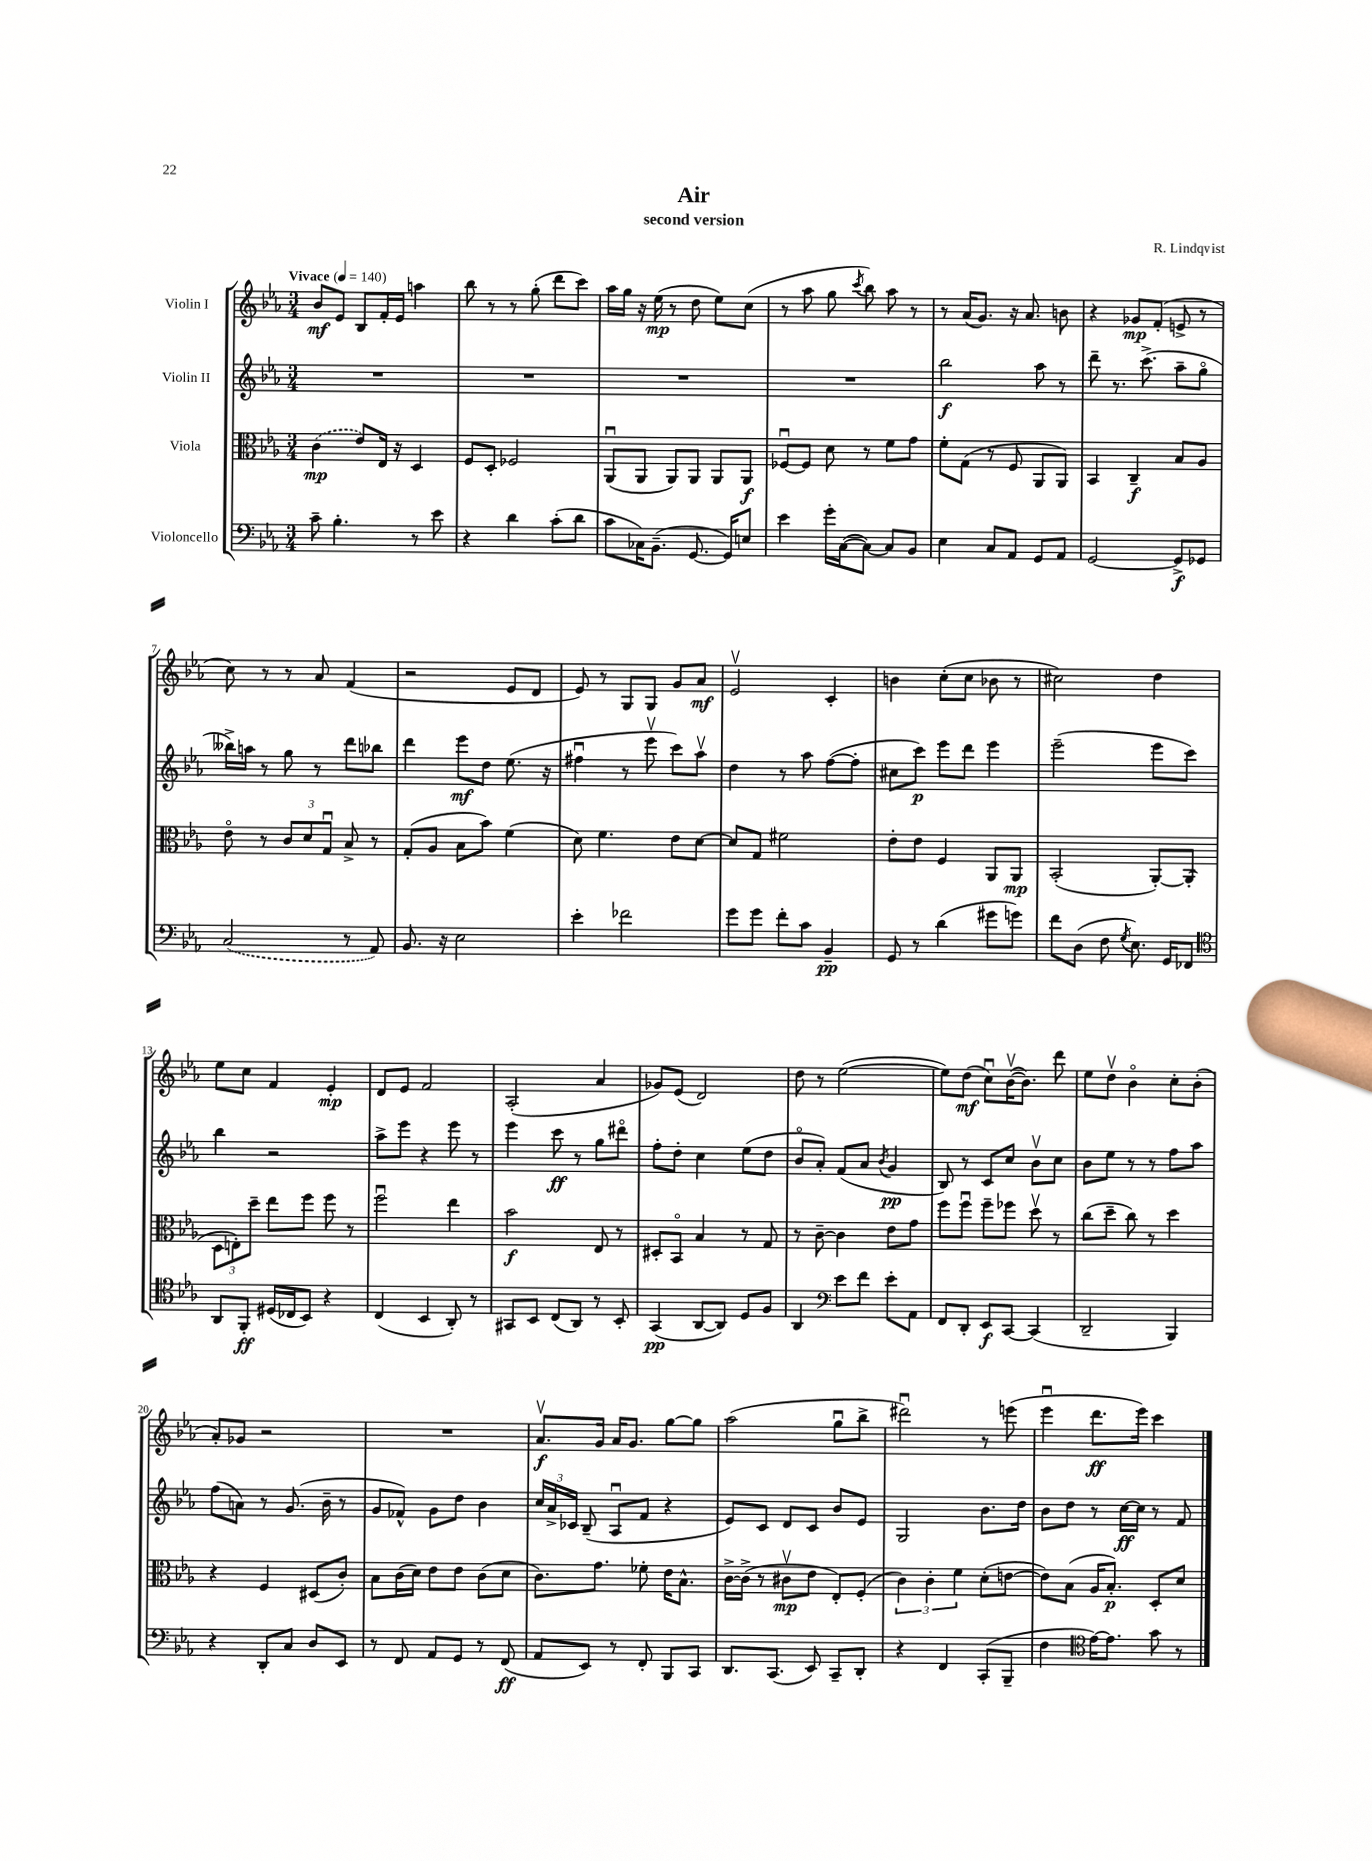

**kern	**dynam	**kern	**dynam	**kern	**dynam	**kern	**dynam
*part4	*part4	*part3	*part3	*part2	*part2	*part1	*part1
*staff4	*staff4	*staff3	*staff3	*staff2	*staff2	*staff1	*staff1
*I"Violoncello	*	*I"Viola	*	*I"Violin II	*	*I"Violin I	*
*clefF4	*	*clefC3	*	*clefG2	*	*clefG2	*
*k[b-e-a-]	*	*k[b-e-a-]	*	*k[b-e-a-]	*	*k[b-e-a-]	*
*M3/4	*	*M3/4	*	*M3/4	*	*M3/4	*
*MM140	*	*MM140	*	*MM140	*	*MM140	*
=1	=1	=1	=1	=1	=1	=1	=1
!	!	!	!	!	!	!LO:TX:a:B:t=Vivace	!
8c~\	.	(4c\	mp	2.r	.	8b-/L	mf
4.B-'\	.	.	.	.	.	8e-/J	.
.	.	8e-/L)	.	.	.	8B-/L	.
.	.	16E-/Jk	.	.	.	16f'/L	.
.	.	16r	.	.	.	16e-/JJ	.
8r	.	4D/	.	.	.	4aan\	.
8e-\	.	.	.	.	.	.	.
=2	=2	=2	=2	=2	=2	=2	=2
4r	.	8F/L	.	2.r	.	8bb-\	.
.	.	8D'/J	.	.	.	8r	.
4d\	.	2F-X/	.	.	.	8r	.
.	.	.	.	.	.	(8gg'\	.
(8c'\L	.	.	.	.	.	8ddd\L	.
8d\J	.	.	.	.	.	8ccc\J)	.
=3	=3	=3	=3	=3	=3	=3	=3
8c\L	.	(8AA-u/L	.	2.r	.	16aa-\LL	.
.	.	.	.	.	.	16gg\JJ	.
16C-X\K)	.	8AA-/J	.	.	.	16r	.
(8.BB-~\J	.	.	.	.	.	(16ee-\	mp
.	.	8AA-/L)	.	.	.	8r	.
[8.GG/	.	8AA-/J	.	.	.	8dd\	.
.	.	8AA-/L	.	.	.	8ee-\L)	.
16GG/KL])	.	.	.	.	.	.	.
8En/J	.	8AA-/J	f	.	.	(8cc\J	.
=4	=4	=4	=4	=4	=4	=4	=4
4e-\	.	[8F-Xu/L	.	2.r	.	8r	.
.	.	8F-/J]	.	.	.	8aa-\	.
16g'\LL	.	8d\	.	.	.	8gg\	.
([16C\J	.	.	.	.	.	.	.
.	.	.	.	.	.	8qccc/	.
8C\J_)	.	8r	.	.	.	8bb-\)	.
8C/L]	.	8f\L	.	.	.	8aa-\	.
8BB-/J	.	8g\J	.	.	.	8r	.
=5	=5	=5	=5	=5	=5	=5	=5
4E-\	.	8f'\L	.	2bb-\	f	8r	.
.	.	(8G\J	.	.	.	(16a-/KL	.
.	.	.	.	.	.	8.g/J)	.
8C/L	.	8r	.	.	.	.	.
8AA-/J	.	8F/	.	.	.	16r	.
.	.	.	.	.	.	8.a-/	.
8GG/L	.	8AA-/L	.	8aa-\	.	.	.
8AA-/J	.	8AA-/J)	.	8r	.	8bn\	.
=6	=6	=6	=6	=6	=6	=6	=6
[2GG/	.	4BB-/	.	8ddd~\	.	4r	.
.	.	.	.	8.r	.	.	.
.	.	4C~/	f	.	.	8g-X/L	mp
.	.	.	.	(8.ccc^\	.	.	.
.	.	.	.	.	.	(8f'/J	.
8GG^/L]	f	8B-/L	.	8aa-~\L	.	8en^/	.
8GG-X/J	.	8A-/J	.	8gg\J	.	8r	.
!!LO:LB:g=z
=7	=7	=7	=7	=7	=7	=7	=7
(2C/	.	8e-\	.	16bb--X^\LL)	.	8cc\)	.
.	.	.	.	16aan\JJ	.	.	.
.	.	8r	.	8r	.	8r	.
.	.	12c/L	.	8gg\	.	8r	.
.	.	12d/	.	.	.	.	.
.	.	.	.	8r	.	8a-/	.
.	.	12Gu/J	.	.	.	.	.
8r	.	8B-^/	.	8ddd\L	.	(4f/	.
8AA-/)	.	8r	.	8bb-X\J	.	.	.
=8	=8	=8	=8	=8	=8	=8	=8
8.BB-/	.	(8G'/L	.	4ddd\	.	2r	.
.	.	8A-/J	.	.	.	.	.
16r	.	.	.	.	.	.	.
2E-\	.	8B-\L	.	8eee-\L	mf	.	.
.	.	8b-\J)	.	8dd\J	.	.	.
.	.	(4f\	.	(8.ee-\	.	8e-/L	.
.	.	.	.	.	.	8d/J	.
.	.	.	.	16r	.	.	.
=9	=9	=9	=9	=9	=9	=9	=9
4e-'\	.	8d\)	.	4ff#Xu\	.	8e-/)	.
.	.	4.f\	.	.	.	8r	.
2f-X\	.	.	.	8r	.	8G/L	.
.	.	.	.	8eee-v\	.	8G/J	.
.	.	8e-\L	.	8ccc\L)	.	8g/L	.
.	.	[8d\J	.	8aa-v\J	.	8a-/J	mf
=10	=10	=10	=10	=10	=10	=10	=10
8g\L	.	8d/L]	.	4dd\	.	2e-v/	.
8g\J	.	8G/J	.	.	.	.	.
8f'\L	.	2f#X\	.	8r	.	.	.
8c\J	.	.	.	8aa-\	.	.	.
4BB-~/	pp	.	.	([8ff\L	.	4c'/	.
.	.	.	.	8ff'\J]	.	.	.
=11	=11	=11	=11	=11	=11	=11	=11
8GG/	.	8e-'\L	.	8cc#X\L	.	4bn\	.
8r	.	8e-\J	.	8ccc\J)	p	.	.
(4d\	.	4F/	.	8eee-\L	.	(8cc'\L	.
.	.	.	.	8ddd\J	.	8cc\J	.
8g#X\L	.	8AA-/L	.	4eee-\	.	8b-X\	.
8gn\J)	.	8AA-/J	mp	.	.	8r	.
=12	=12	=12	=12	=12	=12	=12	=12
8f\L	.	(2BB-'/	.	(2eee-~\	.	2cc#X\)	.
(8D\J	.	.	.	.	.	.	.
8F\	.	.	.	.	.	.	.
8qG/	.	.	.	.	.	.	.
8.E-\)	.	.	.	.	.	.	.
.	.	[8AA-'/L)	.	8eee-\L	.	4dd\	.
16GG/KL	.	.	.	.	.	.	.
8FF-X/J	.	(8AA-'/J]	.	8ccc\J)	.	.	.
!!LO:LB:g=z
=13	=13	=13	=13	=13	=13	=13	=13
*clefC4	*	*	*	*	*	*	*
8AA-/L	.	12D\L	.	4bb-\	.	8ee-\L	.
.	.	12En'\)	.	.	.	.	.
8FF'/J	ff	.	.	.	.	8cc\J	.
.	.	12dd~\J	.	.	.	.	.
(16D#X/LL	.	8ee-\L	.	2r	.	4f/	.
16C-X/J	.	.	.	.	.	.	.
8BB-/J)	.	8ff\J	.	.	.	.	.
4r	.	8ff\	.	.	.	4e-'/	mp
.	.	8r	.	.	.	.	.
=14	=14	=14	=14	=14	=14	=14	=14
(4C/	.	2ffu\	.	8aa-^\L	.	8d/L	.
.	.	.	.	8eee-\J	.	8e-/J	.
4BB-/	.	.	.	4r	.	2f/	.
8AA-'/)	.	4ee-\	.	8eee-\	.	.	.
8r	.	.	.	8r	.	.	.
=15	=15	=15	=15	=15	=15	=15	=15
8GG#X/L	.	2b-\	f	4eee-\	.	(2A-'/	.
8BB-/J	.	.	.	.	.	.	.
(8C/L	.	.	.	8ccc\	ff	.	.
8AA-/J)	.	.	.	8r	.	.	.
8r	.	8E-/	.	8gg\L	.	4a-/	.
8BB-'/	.	8r	.	8ddd#X\J	.	.	.
=16	=16	=16	=16	=16	=16	=16	=16
(4GG/	pp	8D#X'/L	.	8ff'\L	.	8g-X/L)	.
.	.	8BB-/J	.	8dd'\J	.	(8e-/J	.
[8AA-/L	.	4B-/	.	4cc\	.	2d/)	.
8AA-/J])	.	.	.	.	.	.	.
8D/L	.	8r	.	(8ee-\L	.	.	.
8F/J	.	8G/	.	8dd\J	.	.	.
=17	=17	=17	=17	=17	=17	=17	=17
4AA-/	.	8r	.	8b-/L	.	8dd\	.
.	.	[8c~\	.	8a-'/J)	.	8r	.
*clefF4	*	*	*	*	*	*	*
8e-\L	.	4c\]	.	(8f/L	.	([2ee-\	.
8f\J	.	.	.	8a-/J	.	.	.
.	.	.	.	8qb-/	.	.	.
8e-'\L	.	8e-\L	.	4g/	pp	.	.
8AA-\J	.	8g\J	.	.	.	.	.
=18	=18	=18	=18	=18	=18	=18	=18
8FF/L	.	8ff\L	.	8B-/)	.	8ee-\L])	.
8DD'/J	.	8ffu\J	.	8r	.	(8dd\J	mf
8EE-/L	f	8ff~\L	.	8c/L	.	8ccu\L)	.
[8CC/J	.	8ff-X\J	.	8cc/J	.	([16b-v\K	.
.	.	.	.	.	.	8.b-\J])	.
(4CC/]	.	8ddv\	.	8b-v\L	.	.	.
.	.	8r	.	8cc\J	.	8ddd\	.
=19	=19	=19	=19	=19	=19	=19	=19
2DD~/	.	(8cc\L	.	8b-\L	.	8ee-\L	.
.	.	8dd~\J	.	8ee-\J	.	8ddv\J	.
.	.	8cc\)	.	8r	.	4b-\	.
.	.	8r	.	8r	.	.	.
4BBB-/)	.	4dd\	.	8ff\L	.	8cc'\L	.
.	.	.	.	8aa-\J	.	(8b-'\J	.
!!LO:LB:g=z
=20	=20	=20	=20	=20	=20	=20	=20
4r	.	4r	.	(8ff\L	.	8a-'/L)	.
.	.	.	.	8an\J)	.	8g-X/J	.
8DD'/L	.	4F/	.	8r	.	2r	.
8C/J	.	.	.	(8.g/	.	.	.
8D/L	.	(8D#X/L	.	.	.	.	.
.	.	.	.	16b-~\	.	.	.
8EE-/J	.	8c'/J)	.	8r	.	.	.
=21	=21	=21	=21	=21	=21	=21	=21
8r	.	8B-\L	.	8g/L	.	2.r	.
8FF/	.	(16c\L	.	8f-X^^/J)	.	.	.
.	.	16d\JJ)	.	.	.	.	.
8AA-/L	.	8e-\L	.	8g\L	.	.	.
8GG/J	.	8e-\J	.	8dd\J	.	.	.
8r	.	(8c\L	.	4b-\	.	.	.
(8FF/	ff	8d\J	.	.	.	.	.
=22	=22	=22	=22	=22	=22	=22	=22
8AA-/L	.	8.c\L)	.	24cc/LL	.	8.a-v/L	f
.	.	.	.	24a-^/	.	.	.
.	.	.	.	24c-X/JJ	.	.	.
8EE-/J)	.	.	.	(8B-~/	.	.	.
.	.	8.g\J	.	.	.	16g/Jk	.
8r	.	.	.	8A-u/L	.	16a-/KL	.
.	.	.	.	.	.	8.g/J	.
8FF'/	.	8f-X'\	.	8f/J	.	.	.
8BBB-/L	.	16e-\KL	.	4r	.	[8gg\L	.
.	.	8.B-^^\J	.	.	.	.	.
8CC/J	.	.	.	.	.	8gg\J]	.
=23	=23	=23	=23	=23	=23	=23	=23
8.DD/L	.	[16c^\LL	.	8e-/L)	.	(2aa-\	.
.	.	(16c^\JJ]	.	.	.	.	.
.	.	8r	.	8c/J	.	.	.
(8.CC/J	.	.	.	.	.	.	.
.	.	8c#Xv\L	mp	8d/L	.	.	.
8EE-/)	.	8e-\J	.	8c/J	.	.	.
8CC~/L	.	8E-'/L)	.	8b-/L	.	8ggu\L	.
8DD'/J	.	(8F'/J	.	8e-/J	.	8bb-^\J	.
=24	=24	=24	=24	=24	=24	=24	=24
4r	.	6c\)	.	2G/	.	2ddd#Xu\)	.
.	.	6c'\	.	.	.	.	.
4FF/	.	.	.	.	.	.	.
.	.	6f\	.	.	.	.	.
(8CC'/L	.	(8d'\L	.	8.b-\L	.	8r	.
8BBB-~/J	.	[8en\J	.	.	.	(8eeen\	.
.	.	.	.	16dd\Jk	.	.	.
=25	=25	=25	=25	=25	=25	=25	=25
4F\	.	8e\L])	.	8b-\L	.	4eee-u\	.
.	.	(8B-\J	.	8dd\J	.	.	.
*clefC4	*	*	*	*	*	*	*
[16e-\KL)	.	16A-/KL	.	8r	.	8.ddd\L	ff
8.e-\J]	.	8.B-'/J)	p	.	.	.	.
.	.	.	.	[16cc\LL	ff	.	.
.	.	.	.	16cc\JJ]	.	16eee-\Jk)	.
8g\	.	8D'/L	.	8r	.	4ccc\	.
8r	.	8d/J	.	8f/	.	.	.
==	==	==	==	==	==	==	==
*-	*-	*-	*-	*-	*-	*-	*-
